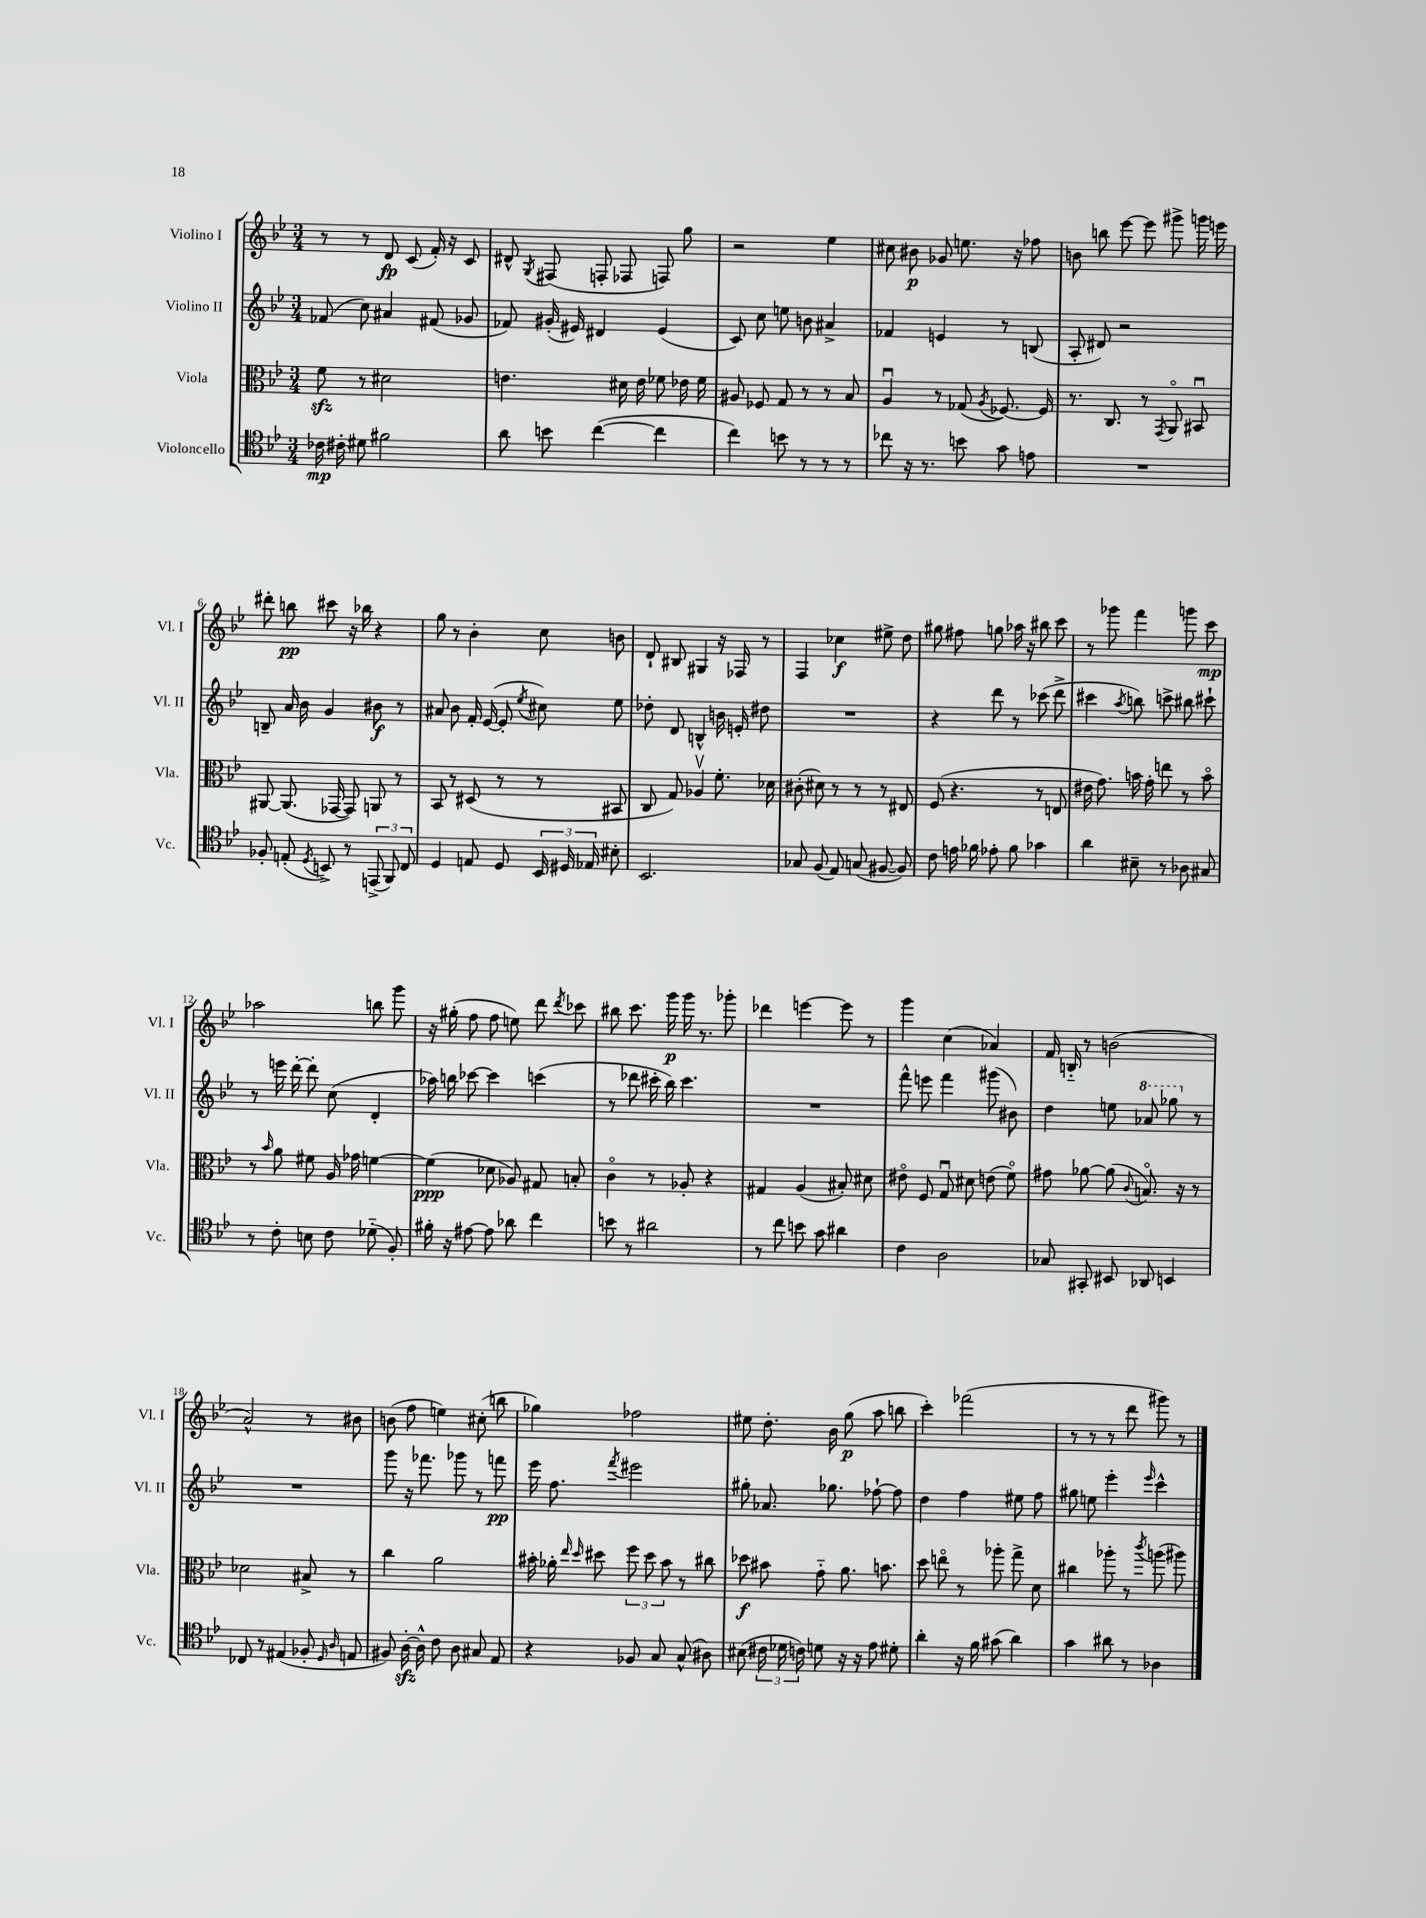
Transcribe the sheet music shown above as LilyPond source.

<<
\new StaffGroup <<
\new Staff = "s0" \with { instrumentName = "Violino I" shortInstrumentName = "Vl. I" } {
    \clef treble \key bes \major \numericTimeSignature \time 3/4
    \autoBeamOff r8 r8 d'8\fp c'8( f'16-.) r16 c'8 |
    dis'8-^ \acciaccatura { g8 } fis8( f8-. fes8 f8) g''8 |
    r2 ees''4 |
    cis''8 bis'8\p ges'8 e''8. r16 fes''8 |
    b'8 b''8 ees'''8~ ees'''8 gis'''8-> g'''16 e'''16 |
    dis'''8-. b''8\pp cis'''8 r16 bes''16 r4 |
    g''8 r8 bes'4-. c''8 b'8 |
    d'8-! bis8 gis4 r16 fes16 r8 |
    f4 ces''4\f eis''8-> d''8 |
    gis''8 fis''8 g''8 aes''16 r16 bis''8 c'''8 |
    r8 ges'''8 f'''4 g'''8 c'''8\mp |
    aes''2 b''8 g'''8 |
    r16 gis''16-.( f''8 f''8 e''8) d'''8 \acciaccatura { d'''8 } ces'''8 |
    bis''8 c'''8. g'''16\p g'''16 r8. ges'''8-. |
    des'''4 e'''4~ e'''8 r8 |
    g'''4 c''4( aes'4) |
    f'16 b16-_ r8 b'2( |
    a'2-^) r8 bis'8 |
    b'8( f''8 e''4) cis''8-.( b''8 |
    ges''4) fes''2 |
    eis''8 d''8.-. bes'16 g''8\p( a''8 b''8 |
    c'''4-.) fes'''2( |
    r8 r8 r8 d'''8 gis'''8) r8 \bar "|." |
}
\new Staff = "s1" \with { instrumentName = "Violino II" shortInstrumentName = "Vl. II" } {
    \clef treble \key bes \major \numericTimeSignature \time 3/4
    \autoBeamOff fes'8( c''8) ais'4 fis'8( ges'8 |
    fes'8) gis'16-.( eis'16) dis'4 eis'4( |
    c'8) c''8 e''8 b'8 ais'4-> |
    fes'4 e'4 r8 b8( |
    a8-. dis'8) r2 |
    b8-- a'16 bes'16 g'4 bis'8\f r8 |
    ais'8 bes'8 f'16-. ees'16~( ees'8-. \acciaccatura { ees''8 } cis''8) ees''8 |
    des''8-. d'8 b4-^ b'16 e'16-. dis''8 |
    R2. |
    r4 d'''8 r8 ces'''8( d'''8-> |
    cis'''4 \acciaccatura { a''8 } b''8) c'''8-> bis''8 cis'''8-! |
    r8 e'''16 d'''16~-. d'''8-. c''8( d'4-. |
    aes''16) b''16 ces'''8~ ces'''4 c'''4( |
    r8 des'''8 cis'''16-. bes''16) cis'''4. |
    R2. |
    f'''8-^ e'''8 f'''4 gis'''8( bis'8) |
    d''4 e''8 \ottava #1 aes''8 ges'''8 \ottava #0 r8 |
    R2. |
    g'''8 r16 fes'''8. ges'''8 r8 f'''8\pp |
    ees'''16 f''8. \acciaccatura { f'''8 } eis'''2 |
    gis''8-. aes'8. ges''8. fes''8~-! fes''8 |
    d''4 f''4 eis''8 f''8 |
    gis''8 e''8 ees'''4-. \grace { ees'''16 } c'''4-^ \bar "|." |
}
\new Staff = "s2" \with { instrumentName = "Viola" shortInstrumentName = "Vla." } {
    \clef alto \key bes \major \numericTimeSignature \time 3/4
    \autoBeamOff f'8\sfz r8 dis'2 |
    e'4. dis'16 e'16 fes'8 ees'16 fes'16 |
    ais8 fes8 g8 r8 r8 bes8 |
    a4\downbow r8 ges8( \acciaccatura { a8 } fes8.~) fes16 |
    r8. c8. r8 \acciaccatura { g,8 } a,8\flageolet bis,8\downbow |
    ais,8~ ais,8.( ges,16~ ges,8) a,8 r8 |
    bes,8 r8 dis8( r8 r8 bis,8 |
    c8 g8) aes4\upbow f'8.-. des'16 |
    cis'8-.( dis'8) r8 r8 r8 eis8 |
    f8( r4. r8 e8 |
    eis'16 g'8.) b'16 g'16-. e''8 r8 b'8\flageolet |
    r8 \grace { bes'16 } a'8 fis'8 a16 ges'16 f'4~ |
    f'4\ppp( des'8 aes8) gis8 b8-. |
    c'4\flageolet r8 aes8-. r4 |
    gis4 a4( bis8-.) dis'8 |
    eis'8\flageolet f8 g8\downbow dis'8 e'8( f'8\flageolet) |
    gis'8 aes'8~ aes'8( \appoggiatura { c'8 } b8.\flageolet) r16 r8 |
    des'2 bis8-> r8 |
    c''4 a'2 |
    bis'16-. aes'16-. \grace { ees''16 d''16 } dis''8 \tuplet 3/2 { f''8 dis''8 bis'8 } r8 cis''8 |
    des''8\f bis'8 g'8-_ a'8. b'8. |
    d''8 e''8\flageolet r8 aes''8-. g''8-> d'8 |
    cis''4 aes''8-. r8 \acciaccatura { c'''8 } a''8( ais''8) \bar "|." |
}
\new Staff = "s3" \with { instrumentName = "Violoncello" shortInstrumentName = "Vc." } {
    \clef tenor \key bes \major \numericTimeSignature \time 3/4
    \autoBeamOff ces'16\mp cis'16-. dis'8 fis'2 |
    a'8 b'8 c''4~( c''4 |
    c''4) b'8 r8 r8 r8 |
    ces''8 r16 r8. b'8 g'8 e'8 |
    R2. |
    fes8-. e8-.( \acciaccatura { d8 } b,8->) r8 \tuplet 3/2 { e,8->( f,8) c8 } |
    d4 e8 d8 \tuplet 3/2 { bes,16 dis16 ees16 } bis8-. |
    bes,2. |
    ges8 f8( ees8) g8( fis8~ fis8) |
    c'8 e'16 fes'16 ees'8-. fes'8 ges'4 |
    a'4 bis8-- r8 aes8 gis8 |
    r8 c'8-. b8 c'8 des'8-_( f8-.) |
    fis'16-. r16 eis'8~ eis'8 aes'8 c''4 |
    b'8 r8 ais'2 |
    r8 c''8 b'8 g'8 ais'4 |
    c'4 a2 |
    ges8 gis,8-. bis,8 aes,8 b,4 |
    ces8 r8 eis4( fes8-. \grace { d16 a16 } e8 |
    fis8) a16~-.\sfz a16-^ c'8 a8 gis8 ees8 |
    r4 fes8 g8 g8-^( ais8) |
    bis8( \tuplet 3/2 { cis'16 des'16 c'16) } d'8 r16 r16 ees'8 dis'8-. |
    a'4-. r16 f'16 gis'8( a'4) |
    g'4 ais'8 r8 aes4 \bar "|." |
}
>>
>>
